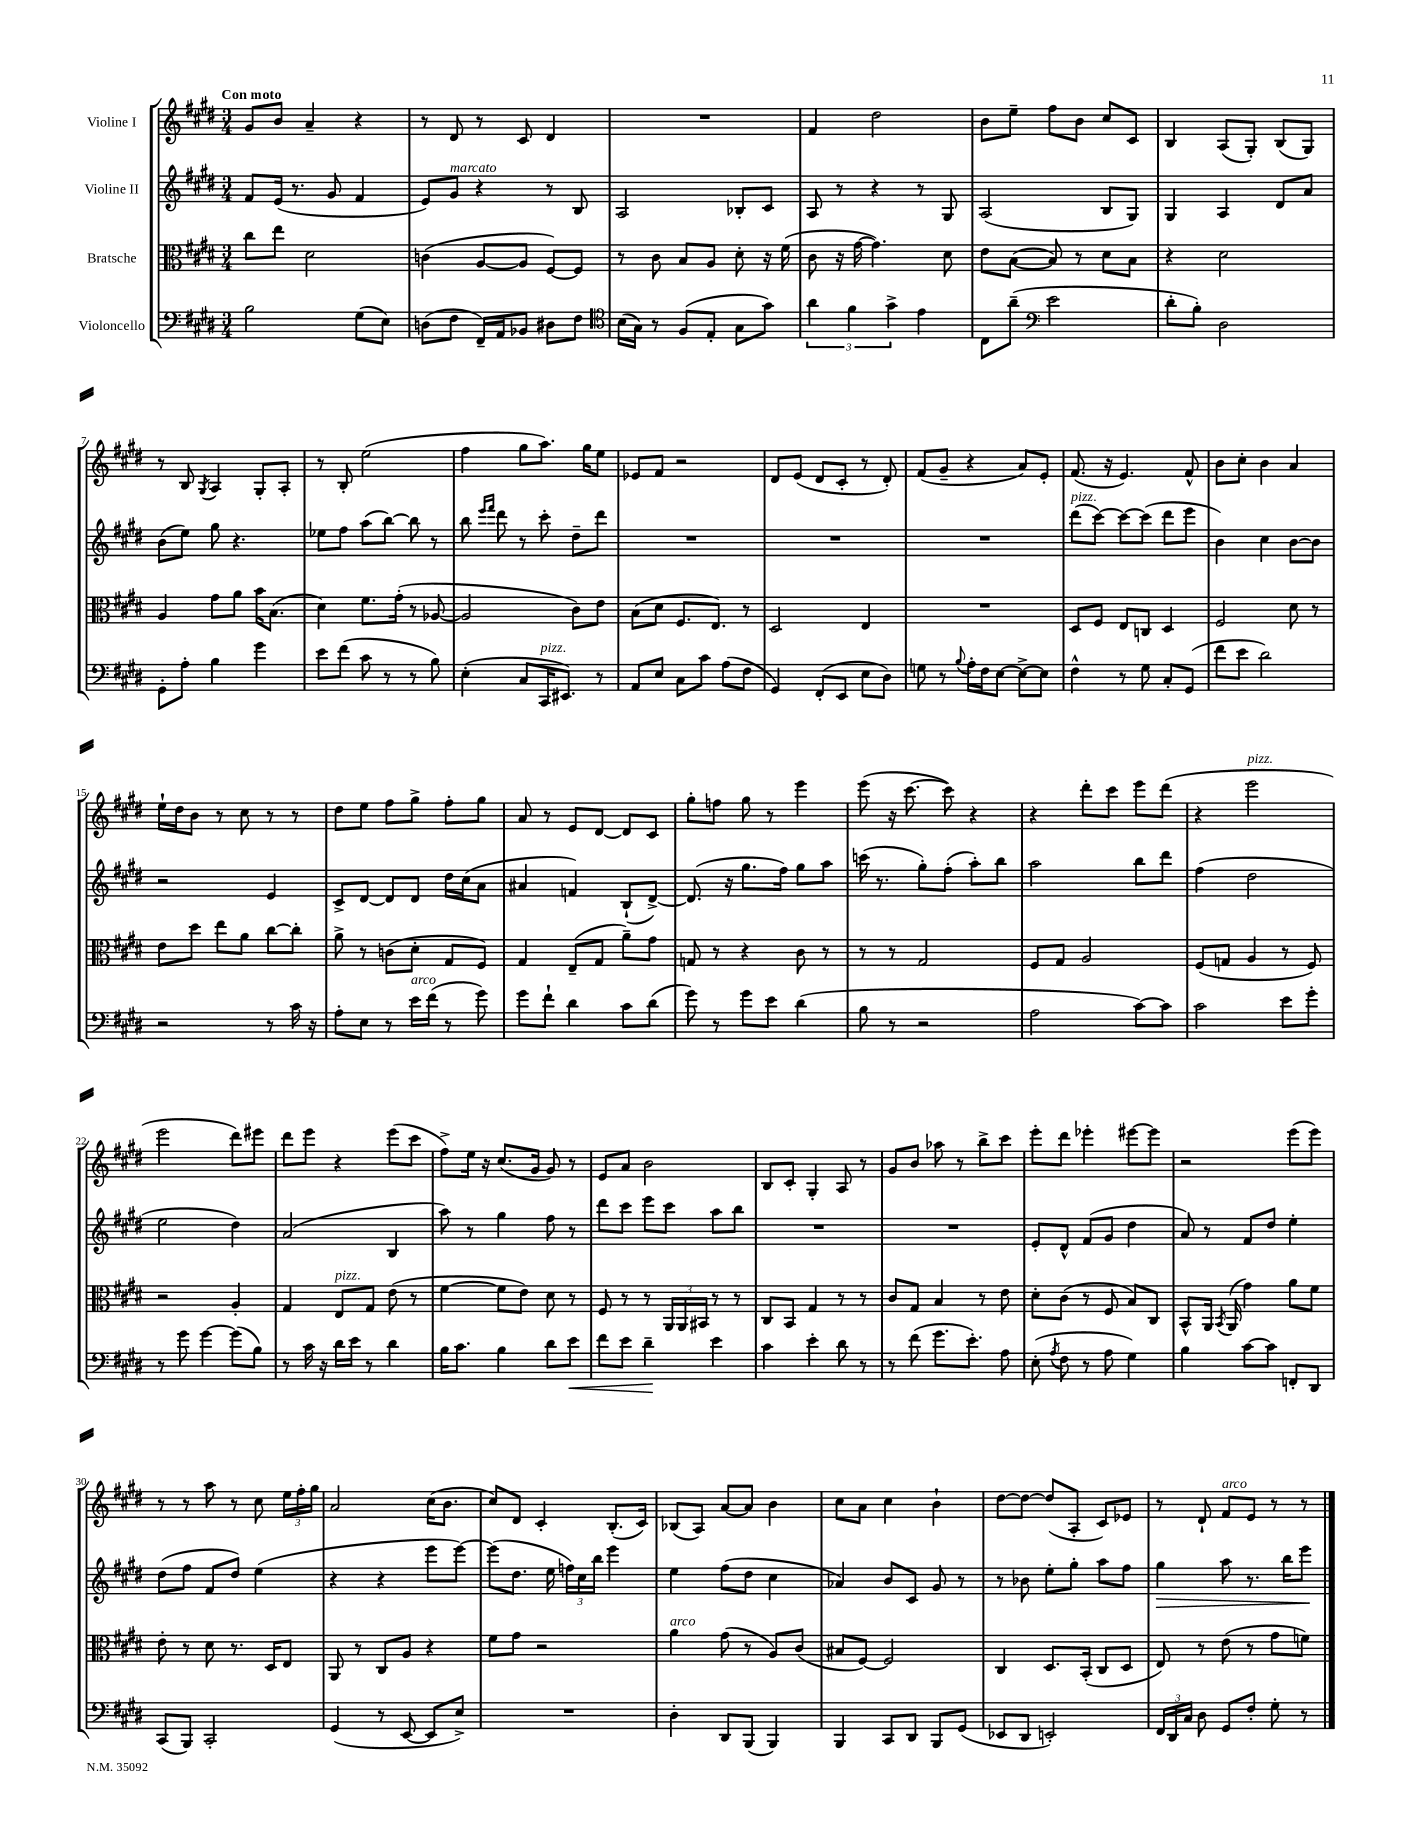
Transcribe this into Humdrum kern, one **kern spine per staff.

**kern	**dynam	**kern	**kern	**dynam	**kern
*part4	*part4	*part3	*part2	*part2	*part1
*staff4	*staff4	*staff3	*staff2	*staff2	*staff1
*I"Violoncello	*	*I"Bratsche	*I"Violine II	*	*I"Violine I
*clefF4	*	*clefC3	*clefG2	*	*clefG2
*k[f#c#g#d#]	*	*k[f#c#g#d#]	*k[f#c#g#d#]	*	*k[f#c#g#d#]
*M3/4	*	*M3/4	*M3/4	*	*M3/4
=1	=1	=1	=1	=1	=1
!	!	!	!	!	!LO:TX:a:B:t=Con moto
2B\	.	8cc#\L	8f#/L	.	8g#/L
.	.	8ee\J	(16e/Jk	.	8b/J
.	.	.	8.r	.	.
.	.	2d#\	.	.	4a~/
.	.	.	8g#/	.	.
(8G#\L	.	.	4f#/	.	4r
8E\J)	.	.	.	.	.
=2	=2	=2	=2	=2	=2
(8Dn\L	.	(4cn\	8e/L)	.	8r
!	!	!	!LO:TX:a:i:t=marcato	!	!
8F#\J	.	.	8g#/J	.	8d#/
16FF#~/LL)	.	[8A/L	4r	.	8r
16AA/J	.	.	.	.	.
8BB-X/J	.	8A/J]	.	.	8c#/
8D#X\L	.	[8F#/L)	8r	.	4d#/
8F#\J	.	8F#/J]	8B/	.	.
=3	=3	=3	=3	=3	=3
*clefC4	*	*	*	*	*
(16B\LL	.	8r	2A/	.	2.r
16G#\JJ)	.	.	.	.	.
8r	.	8c#\	.	.	.
(8F#/L	.	8B/L	.	.	.
8E'/J	.	8A/J	.	.	.
8G#\L	.	8d#'\	8B-X'/L	.	.
8g#\J)	.	16r	8c#/J	.	.
.	.	(16f#\	.	.	.
=4	=4	=4	=4	=4	=4
6a\	.	8c#\	8A/	.	4f#/
.	.	16r	8r	.	.
6f#\	.	.	.	.	.
.	.	[16g#\	.	.	.
.	.	4.g#\])	4r	.	2dd#\
6g#^\	.	.	.	.	.
4e\	.	.	8r	.	.
.	.	8d#\	8G#/	.	.
=5	=5	=5	=5	=5	=5
8C#\L	.	8e\L	(2A/	.	8b\L
(8a~\J	.	([8B\J	.	.	8ee~\J
*clefF4	*	*	*	*	*
2e\	.	8B/])	.	.	8ff#\L
.	.	8r	.	.	8b\J
.	.	8d#\L	8B/L	.	8cc#/L
.	.	8B\J	8G#/J)	.	8c#/J
=6	=6	=6	=6	=6	=6
8d#'\L	.	4r	4G#/	.	4B/
8B'\J)	.	.	.	.	.
2D#\	.	2d#\	4A/	.	(8A/L
.	.	.	.	.	8G#'/J)
.	.	.	8d#/L	.	(8B/L
.	.	.	8a/J	.	8G#/J)
!!LO:LB:g=z
=7	=7	=7	=7	=7	=7
8GG#'\L	.	4A/	(8b\L	.	8r
8A'\J	.	.	8ee\J)	.	8B/
.	.	.	.	.	8qG#/
4B\	.	8g#\L	8gg#\	.	4A/
.	.	8a\J	4.r	.	.
4g#\	.	16b\KL	.	.	8G#'/L
.	.	(8.B\J	.	.	.
.	.	.	.	.	8A'/J
=8	=8	=8	=8	=8	=8
8e\L	.	4d#\)	8ee-X\L	.	8r
(8f#\J	.	.	8ff#\J	.	8B'/
8c#\	.	8.f#\L	(8aa\L	.	(2ee\
8r	.	.	[8bb\J)	.	.
.	.	(16g#'\Jk	.	.	.
8r	.	8r	8bb\]	.	.
8B\)	.	[8A-X/	8r	.	.
=9	=9	=9	=9	=9	=9
(4E'\	.	2A-/]	8bb\	.	4ff#\
.	.	.	16qqeee/LL	.	.
.	.	.	16qqfff#/JJ	.	.
.	.	.	8ddd#\	.	.
8C#/L	.	.	8r	.	8gg#\L
!LO:TX:a:i:t=pizz.	!	!	!	!	!
16CC#/K	.	.	8ccc#'\	.	8.aa\J)
8.EE#X/J)	.	.	.	.	.
.	.	8c#\L)	8dd#~\L	.	.
.	.	.	.	.	16gg#\KL
8r	.	8e\J	8ddd#\J	.	8ee\J
=10	=10	=10	=10	=10	=10
8AA/L	.	(8B\L	2.r	.	8e-X/L
8E/J	.	8d#\J	.	.	8f#/J
8C#\L	.	8.F#/L	.	.	2r
8c#\J	.	.	.	.	.
.	.	8.E/J)	.	.	.
(8A\L	.	.	.	.	.
8F#\J	.	8r	.	.	.
=11	=11	=11	=11	=11	=11
4GG#/)	.	2D#/	2.r	.	8d#/L
.	.	.	.	.	(8e/J
(8FF#'/L	.	.	.	.	8d#/L
8EE/J	.	.	.	.	8c#'/J
8E\L	.	4E/	.	.	8r
8D#\J)	.	.	.	.	8d#'/)
=12	=12	=12	=12	=12	=12
8Gn\	.	2.r	2.r	.	(8f#/L
8r	.	.	.	.	8g#~/J
8qqB/	.	.	.	.	.
16A'\LL	.	.	.	.	4r
16F#\J	.	.	.	.	.
[8E\J	.	.	.	.	.
8E^\L_	.	.	.	.	8a/L)
8E\J]	.	.	.	.	8e'/J
=13	=13	=13	=13	=13	=13
!	!	!	!LO:TX:a:i:t=pizz.	!	!
4F#^^\	.	8D#/L	(8ddd#\L	.	(8.f#/
.	.	8F#/J	[8ccc#\J)	.	.
.	.	.	.	.	16r
8r	.	8E/L	8ccc#\L_	.	4.e/)
8G#\	.	8Cn/J	(8ccc#\J]	.	.
8C#'/L	.	4D#/	8ddd#\L	.	.
(8GG#/J	.	.	8eee\J	.	8f#^^/
=14	=14	=14	=14	=14	=14
8f#\L	.	2F#/	4b\)	.	8b\L
8e\J	.	.	.	.	8cc#'\J
2d#\)	.	.	4cc#\	.	4b\
.	.	8d#\	[8b\L	.	4a/
.	.	8r	8b\J]	.	.
!!LO:LB:g=z
=15	=15	=15	=15	=15	=15
2r	.	8e\L	2r	.	16ee`\LL
.	.	.	.	.	16dd#\J
.	.	8dd#\J	.	.	8b\J
.	.	8ee\L	.	.	8r
.	.	8a\J	.	.	8cc#\
8r	.	[8cc#\L	4e/	.	8r
16c#\	.	8cc#'\J]	.	.	8r
16r	.	.	.	.	.
=16	=16	=16	=16	=16	=16
8A'\L	.	8a^\	8c#^/L	.	8dd#\L
8E\J	.	8r	[8d#/J	.	8ee\J
8r	.	(8cn\L	8d#/L]	.	8ff#\L
!LO:TX:a:i:t=arco	!	!	!	!	!
16e\LL	.	8d#'\J	8d#/J	.	8gg#^\J
(16f#\JJ	.	.	.	.	.
8r	.	8G#/L	16dd#\LL	.	8ff#'\L
.	.	.	(16cc#\J	.	.
8g#\)	.	8F#/J)	8a\J	.	8gg#\J
=17	=17	=17	=17	=17	=17
8g#\L	.	4G#/	4a#X/	.	8a/
8f#`\J	.	.	.	.	8r
4d#\	.	(8E~/L	4fn/)	.	8e/L
.	.	8G#/J	.	.	[8d#/J
8c#\L	.	8a~\L)	(8B`/L	.	8d#/L]
(8d#\J	.	8g#\J	[8d#^/J)	.	8c#/J
=18	=18	=18	=18	=18	=18
8g#\)	.	8Gn/	(8.d#/]	.	8gg#'\L
8r	.	8r	.	.	8ffn\J
.	.	.	16r	.	.
8g#\L	.	4r	8.gg#\L	.	8gg#\
8e\J	.	.	.	.	8r
.	.	.	16ff#\Jk)	.	.
(4d#\	.	8c#\	8gg#\L	.	4eee\
.	.	8r	8aa\J	.	.
=19	=19	=19	=19	=19	=19
8B\	.	8r	(16cccn\	.	(8eee\
.	.	.	8.r	.	.
8r	.	8r	.	.	16r
.	.	.	.	.	[8.ccc#\
2r	.	2G#/	8gg#'\L)	.	.
.	.	.	(8ff#'\J	.	8ccc#\])
.	.	.	8aa'\L)	.	4r
.	.	.	8bb\J	.	.
=20	=20	=20	=20	=20	=20
2A\	.	8F#/L	2aa\	.	4r
.	.	8G#/J	.	.	.
.	.	2A/	.	.	8ddd#'\L
.	.	.	.	.	8ccc#\J
[8c#\L)	.	.	8bb\L	.	8eee\L
8c#\J]	.	.	8ddd#\J	.	(8ddd#\J
=21	=21	=21	=21	=21	=21
2c#\	.	(8F#/L	(4ff#\	.	4r
.	.	8Gn/J	.	.	.
!	!	!	!	!	!LO:TX:a:i:t=pizz.
.	.	4A/	2dd#\	.	2eee\
8e\L	.	8r	.	.	.
8g#'\J	.	8F#/)	.	.	.
!!LO:LB:g=z
=22	=22	=22	=22	=22	=22
8r	.	2r	2ee\	.	2eee\
8g#\	.	.	.	.	.
[4g#\	.	.	.	.	.
(8g#\L]	.	4A'/	4dd#\)	.	8ddd#\L)
8B\J)	.	.	.	.	8eee#X\J
=23	=23	=23	=23	=23	=23
8r	.	4G#/	(2a/	.	8ddd#\L
16c#\	.	.	.	.	8eee\J
16r	.	.	.	.	.
!	!	!LO:TX:a:i:t=pizz.	!	!	!
16d#\LL	.	8E/L	.	.	4r
16e\JJ	.	.	.	.	.
8r	.	8G#/J	.	.	.
4d#\	.	(8e\	4B/	.	(8eee\L
.	.	8r	.	.	8ccc#\J
=24	=24	=24	=24	=24	=24
16B\KL	.	[4f#\	8aa\)	.	8ff#^\L)
8.c#\J	.	.	.	.	.
.	.	.	8r	.	16ee\Jk
.	.	.	.	.	16r
4B\	.	8f#\L]	4gg#\	.	(8.cc#/L
.	.	8e\J)	.	.	.
.	.	.	.	.	16g#/Jk
8d#\L	.	8d#\	8ff#\	.	8g#/)
!	!LO:HP:b	!	!	!	!
8e\J	<	8r	8r	.	8r
=25	=25	=25	=25	=25	=25
8f#\L	.	8F#/	8ddd#\L	.	8e/L
8e\J	.	8r	8ccc#\J	.	8a/J
4d#~\	.	8r	8eee\L	.	2b\
.	.	24AA/LL	8ccc#\J	.	.
.	.	24AA/	.	.	.
.	.	24BB#X/JJ	.	.	.
4e\	[	8r	8aa\L	.	.
.	.	8r	8bb\J	.	.
=26	=26	=26	=26	=26	=26
4c#\	.	8C#/L	2.r	.	8B/L
.	.	8BB/J	.	.	8c#'/J
4e'\	.	4G#/	.	.	4G#'/
8d#\	.	8r	.	.	8A/
8r	.	8r	.	.	8r
=27	=27	=27	=27	=27	=27
8r	.	8c#/L	2.r	.	8g#/L
(8f#\	.	8G#/J	.	.	8b/J
8.g#\L	.	4B/	.	.	8aa-X\
.	.	.	.	.	8r
8.e'\J)	.	.	.	.	.
.	.	8r	.	.	8bb^\L
8A\	.	8e\	.	.	8ccc#\J
=28	=28	=28	=28	=28	=28
(8E'\	.	8d#'\L	8e'/L	.	8eee'\L
8qA/	.	.	.	.	.
8F#\	.	(8c#\J	8d#^^/J	.	8ddd#\J
8r	.	8r	(8f#/L	.	4eee-X'\
8A\	.	8F#/	8g#/J	.	.
4G#\)	.	8B/L)	4dd#\	.	[8eee#X\L
.	.	8C#/J	.	.	8eee#\J]
=29	=29	=29	=29	=29	=29
4B\	.	8BB^^/L	8a/)	.	2r
.	.	16AA/Jk	8r	.	.
.	.	8qBB/	.	.	.
.	.	(16AA/	.	.	.
[8c#\L	.	4g#\)	8f#/L	.	.
8c#\J]	.	.	8dd#/J	.	.
8FFn'/L	.	8a\L	4ee'\	.	(8eee\L
8DD#/J	.	8f#\J	.	.	8eee\J)
!!LO:LB:g=z
=30	=30	=30	=30	=30	=30
(8CC#/L	.	8e'\	(8dd#\L	.	8r
8BBB/J)	.	8r	8ff#\J	.	8r
2CC#'/	.	8d#\	8f#/L	.	8aa\
.	.	8.r	8dd#/J)	.	8r
.	.	.	(4ee\	.	8cc#\
.	.	16D#/KL	.	.	.
.	.	8E/J	.	.	24ee\LL
.	.	.	.	.	24ff#'\
.	.	.	.	.	24gg#\JJ
=31	=31	=31	=31	=31	=31
(4GG#/	.	8AA/	4r	.	2a/
.	.	8r	.	.	.
8r	.	8C#/L	4r	.	.
[8EE/	.	8A/J	.	.	.
8EE/L]	.	4r	8eee\L	.	(16cc#\KL
.	.	.	.	.	8.b\J
8E^/J)	.	.	[8eee\J)	.	.
=32	=32	=32	=32	=32	=32
2.r	.	8f#\L	(8eee\L]	.	8cc#/L)
.	.	8g#\J	8.dd#\J	.	8d#/J
.	.	2r	.	.	4c#'/
.	.	.	16ee\	.	.
.	.	.	24ffn\LL)	.	.
.	.	.	24cc#\	.	.
.	.	.	24bb\JJ	.	.
.	.	.	4eee\	.	(8.B'/L
.	.	.	.	.	16c#/Jk)
=33	=33	=33	=33	=33	=33
!	!	!LO:TX:a:i:t=arco	!	!	!
4D#'\	.	4a\	4ee\	.	(8B-X/L
.	.	.	.	.	8A/J)
8DD#/L	.	(8g#\	(8ff#\L	.	[8a/L
(8BBB/J	.	8r	8dd#\J	.	8a/J]
4BBB/)	.	8A/L)	4cc#\	.	4b\
.	.	(8c#/J	.	.	.
=34	=34	=34	=34	=34	=34
4BBB/	.	8B#X/L	4a-X/)	.	8cc#\L
.	.	[8F#/J)	.	.	8a\J
8CC#/L	.	2F#/]	8b/L	.	4cc#\
8DD#/J	.	.	8c#/J	.	.
8BBB/L	.	.	8g#/	.	4b`\
(8GG#/J	.	.	8r	.	.
=35	=35	=35	=35	=35	=35
8EE-X/L	.	4C#/	8r	.	[8dd#\L
8DD#/J	.	.	8b-X\	.	8dd#\J_
2EEn'/)	.	8.D#/L	8ee'\L	.	(8dd#/L]
.	.	.	8gg#'\J	.	8A'/J
.	.	(16BB'/Jk	.	.	.
.	.	8C#/L	8aa\L	.	8c#/L)
.	.	8D#/J	8ff#\J	.	8e-X/J
=36	=36	=36	=36	=36	=36
!	!	!	!	!LO:HP:b	!
24FF#/LL	.	8E/)	4gg#\	>	8r
24DD#/	.	.	.	.	.
24C#/JJ	.	.	.	.	.
8D#\	.	8r	.	.	8d#`/
!	!	!	!	!	!LO:TX:a:i:t=arco
8GG#/L	.	(8e\	8aa\	.	8f#/L
8F#'/J	.	8r	8.r	.	8e/J
8G#'\	.	8g#\L	.	.	8r
.	.	.	16bb\KL	.	.
8r	.	8fn\J)	8eee\J	.	8r
.	.	.	.	]	.
==	==	==	==	==	==
*-	*-	*-	*-	*-	*-
